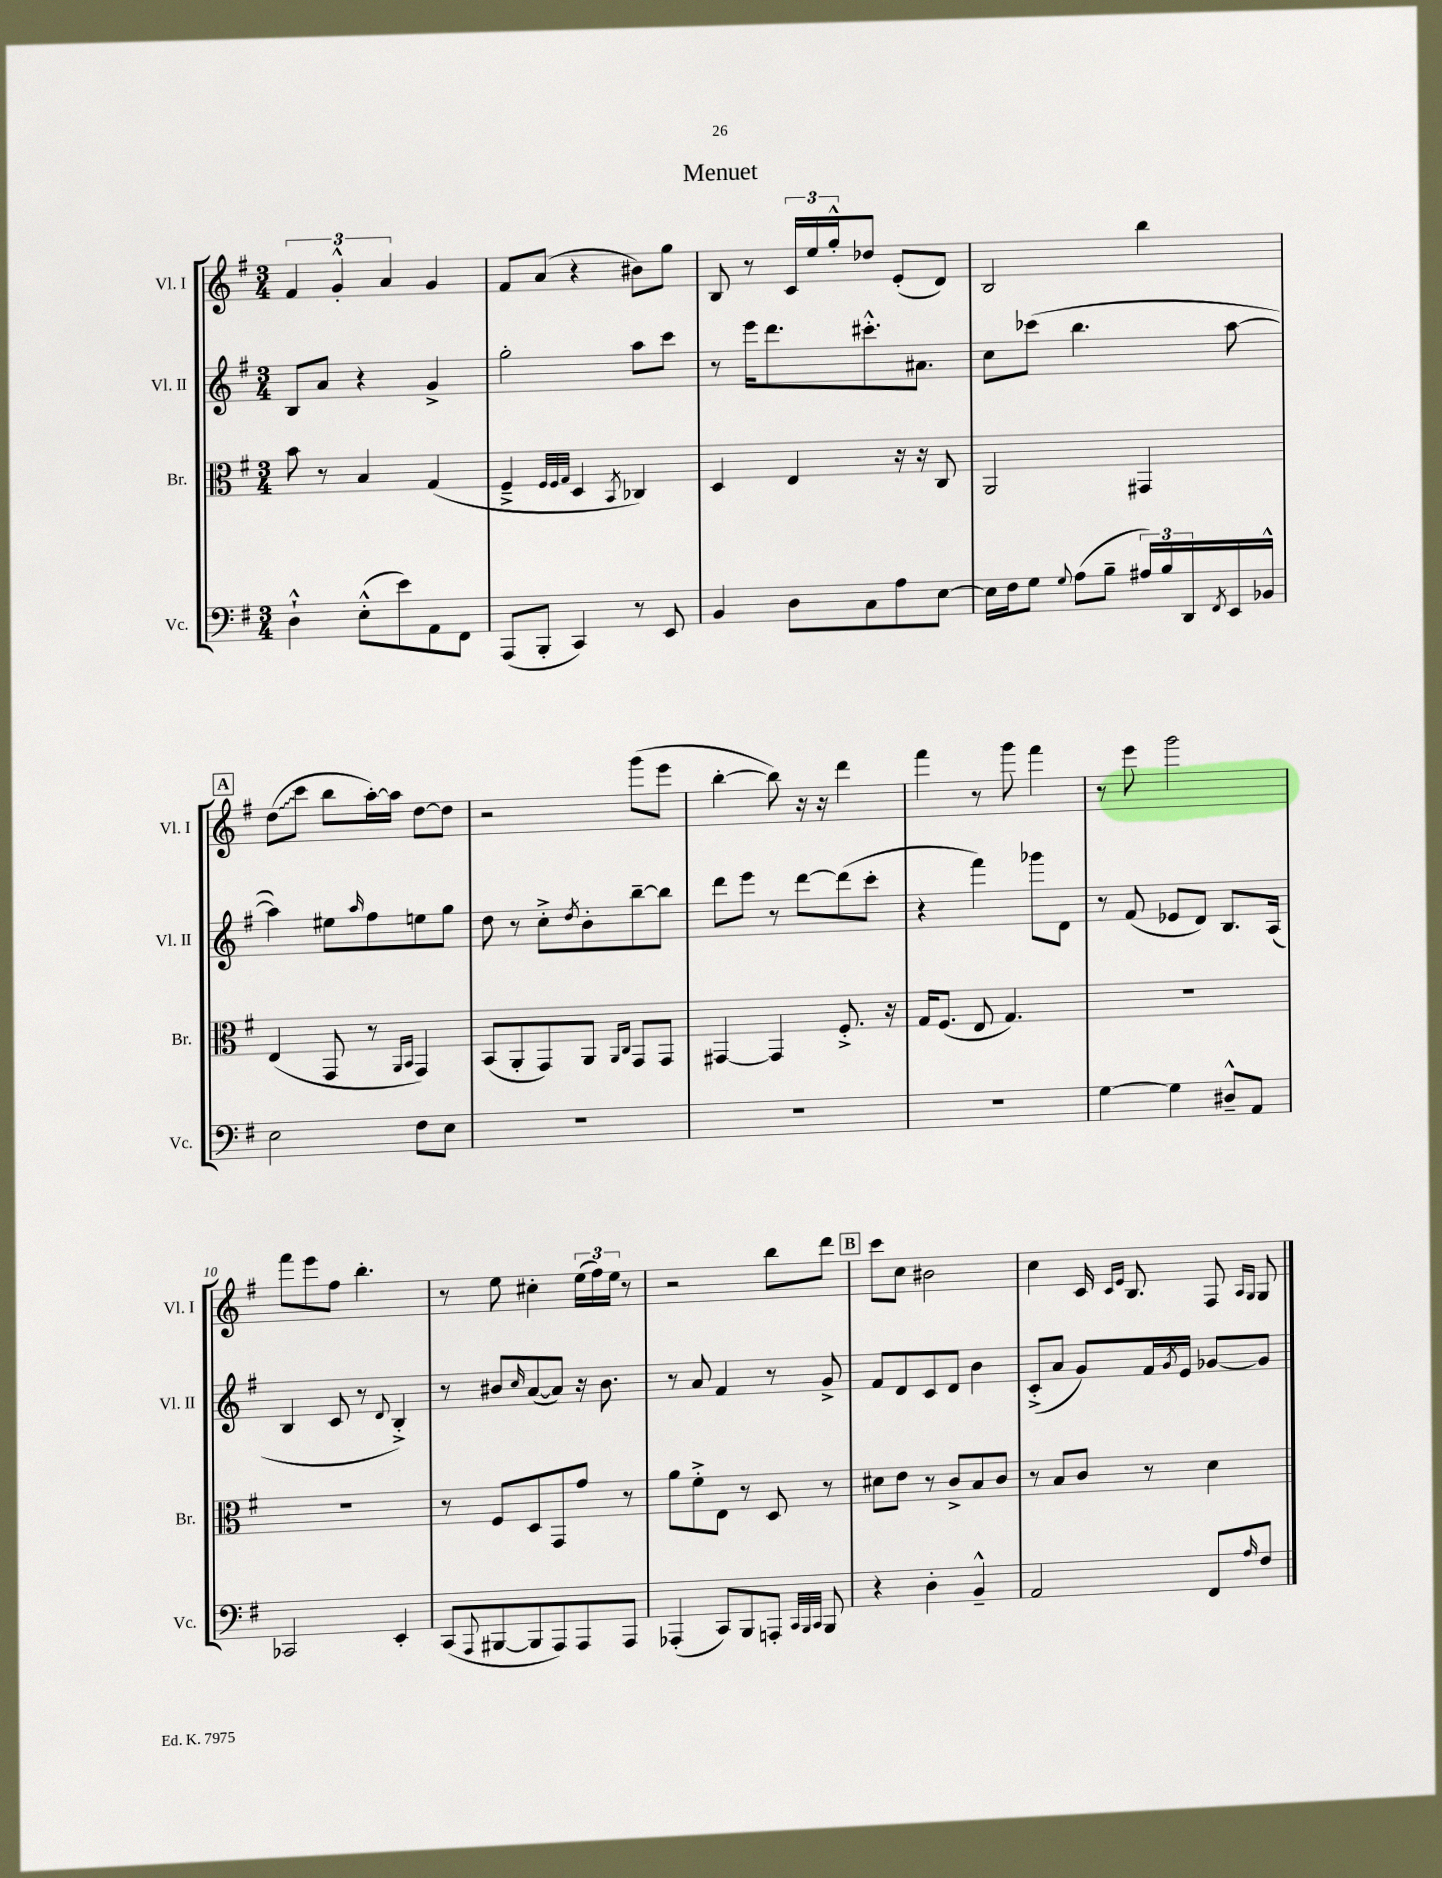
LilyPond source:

\header { title = "Menuet" }
<<
\new StaffGroup <<
\new Staff = "s0" \with { instrumentName = "Vl. I" shortInstrumentName = "Vl. I" } {
    \clef treble \key g \major \numericTimeSignature \time 3/4
    \tuplet 3/2 { fis'4 g'4-.-^ a'4 } g'4 |
    fis'8 a'8( r4 bis'8) g''8 |
    b8 r8 \tuplet 3/2 { c'16 e''16 g''16-.-^ } des''8 e'8-.( d'8) |
    b2 b''4 |
    \mark \markup { \box "A" } \once \override Glissando.style = #'zigzag d''8\glissando( c'''8 b''8 a''16~-.) a''16 d''8~ d''8 |
    r2 g'''8( e'''8 |
    b''4~-. b''8) r16 r16 d'''4 |
    fis'''4 r8 g'''8 fis'''4 |
    r8 e'''8 g'''2 |
    fis'''8 e'''8 fis''8 b''4.-. |
    r8 e''8 cis''4-. \tuplet 3/2 { e''16( fis''16) e''16 } r8 |
    r2 b''8 d'''8 |
    \mark \markup { \box "B" } c'''8 c''8 bis'2 |
    c''4 c'16 \grace { c'16 e'16 } b8. fis8 \grace { a16 g16 } g8 \bar "|." |
}
\new Staff = "s1" \with { instrumentName = "Vl. II" shortInstrumentName = "Vl. II" } {
    \clef treble \key g \major \numericTimeSignature \time 3/4
    b8 a'8 r4 g'4-> |
    g''2-. a''8 c'''8 |
    r8 e'''16 d'''8. cis'''8.-.-^ ais'8. |
    c''8 ces'''8( b''4. a''8~ |
    \mark \markup { \box "A" } a''4) eis''8 \grace { a''16 } fis''8 e''8 g''8 |
    d''8 r8 c''8-.-> \acciaccatura { d''8 } b'8-. b''8~-- b''8 |
    d'''8 e'''8 r8 d'''8~ d'''8( c'''8-. |
    r4 fis'''4) ges'''8 d'8 |
    r8 fis'8( ees'8 d'8) b8. a16( |
    b4 c'8 r8 \appoggiatura { d'8 } b4-.->) |
    r8 bis'8 \grace { c''16 } a'8~( a'8) r16 bis'8. |
    r8 a'8 fis'4 r8 g'8-> |
    \mark \markup { \box "B" } fis'8 d'8 c'8 d'8 b'4 |
    c'8-.->( a'8 g'8) fis'16 \acciaccatura { g'8 } e'16 ges'8~ ges'8 \bar "|." |
}
\new Staff = "s2" \with { instrumentName = "Br." shortInstrumentName = "Br." } {
    \clef alto \key g \major \numericTimeSignature \time 3/4
    b'8 r8 b4 g4( |
    fis4---> \grace { fis32 fis32 g32 } d4 \acciaccatura { b,8 } ces4) |
    d4 e4 r16 r16 c8 |
    a,2 gis,4 |
    \mark \markup { \box "A" } e4( g,8 r8 \grace { a,16 b,16 } g,4) |
    b,8( a,8-. g,8) a,8 \grace { a,16 c16 } g,8 g,8 |
    gis,4~ gis,4 fis8.-.-> r16 |
    g16 fis8.( e8 g4.) |
    R2. |
    R2. |
    r8 fis8 d8 g,8 g'8 r8 |
    a'8 fis'8-.-> e8 r8 d8 r8 |
    \mark \markup { \box "B" } dis'8 e'8 r8 c'8-> b8 c'8 |
    r8 b8 c'8 r8 d'4 \bar "|." |
}
\new Staff = "s3" \with { instrumentName = "Vc." shortInstrumentName = "Vc." } {
    \clef bass \key g \major \numericTimeSignature \time 3/4
    d4-!-^ e8-.-^( e'8) a,8 fis,8 |
    a,,8( b,,8-. c,4) r8 e,8 |
    b,4 d8 c8 a8 e8~ |
    e16 fis16 g8 \appoggiatura { g8 } a8( b8-- \tuplet 3/2 { ais16) b16 d,16 } \acciaccatura { fis,8 } e,16 bes,16-^ |
    \mark \markup { \box "A" } e2 fis8 e8 |
    R2. |
    R2. |
    R2. |
    g4~ g4 dis8---^ a,8 |
    ces,2 e,4-. |
    c,8( \appoggiatura { a,,8 } bis,,8~ bis,,8 a,,8) a,,8 a,,8 |
    aes,,4-.( c,8) b,,8 a,,8-. \grace { c,32 b,,32 c,32 } b,,8 |
    \mark \markup { \box "B" } r4 d4-. b,4---^ |
    a,2 fis,8 \grace { a16 } fis8 \bar "|." |
}
>>
>>
